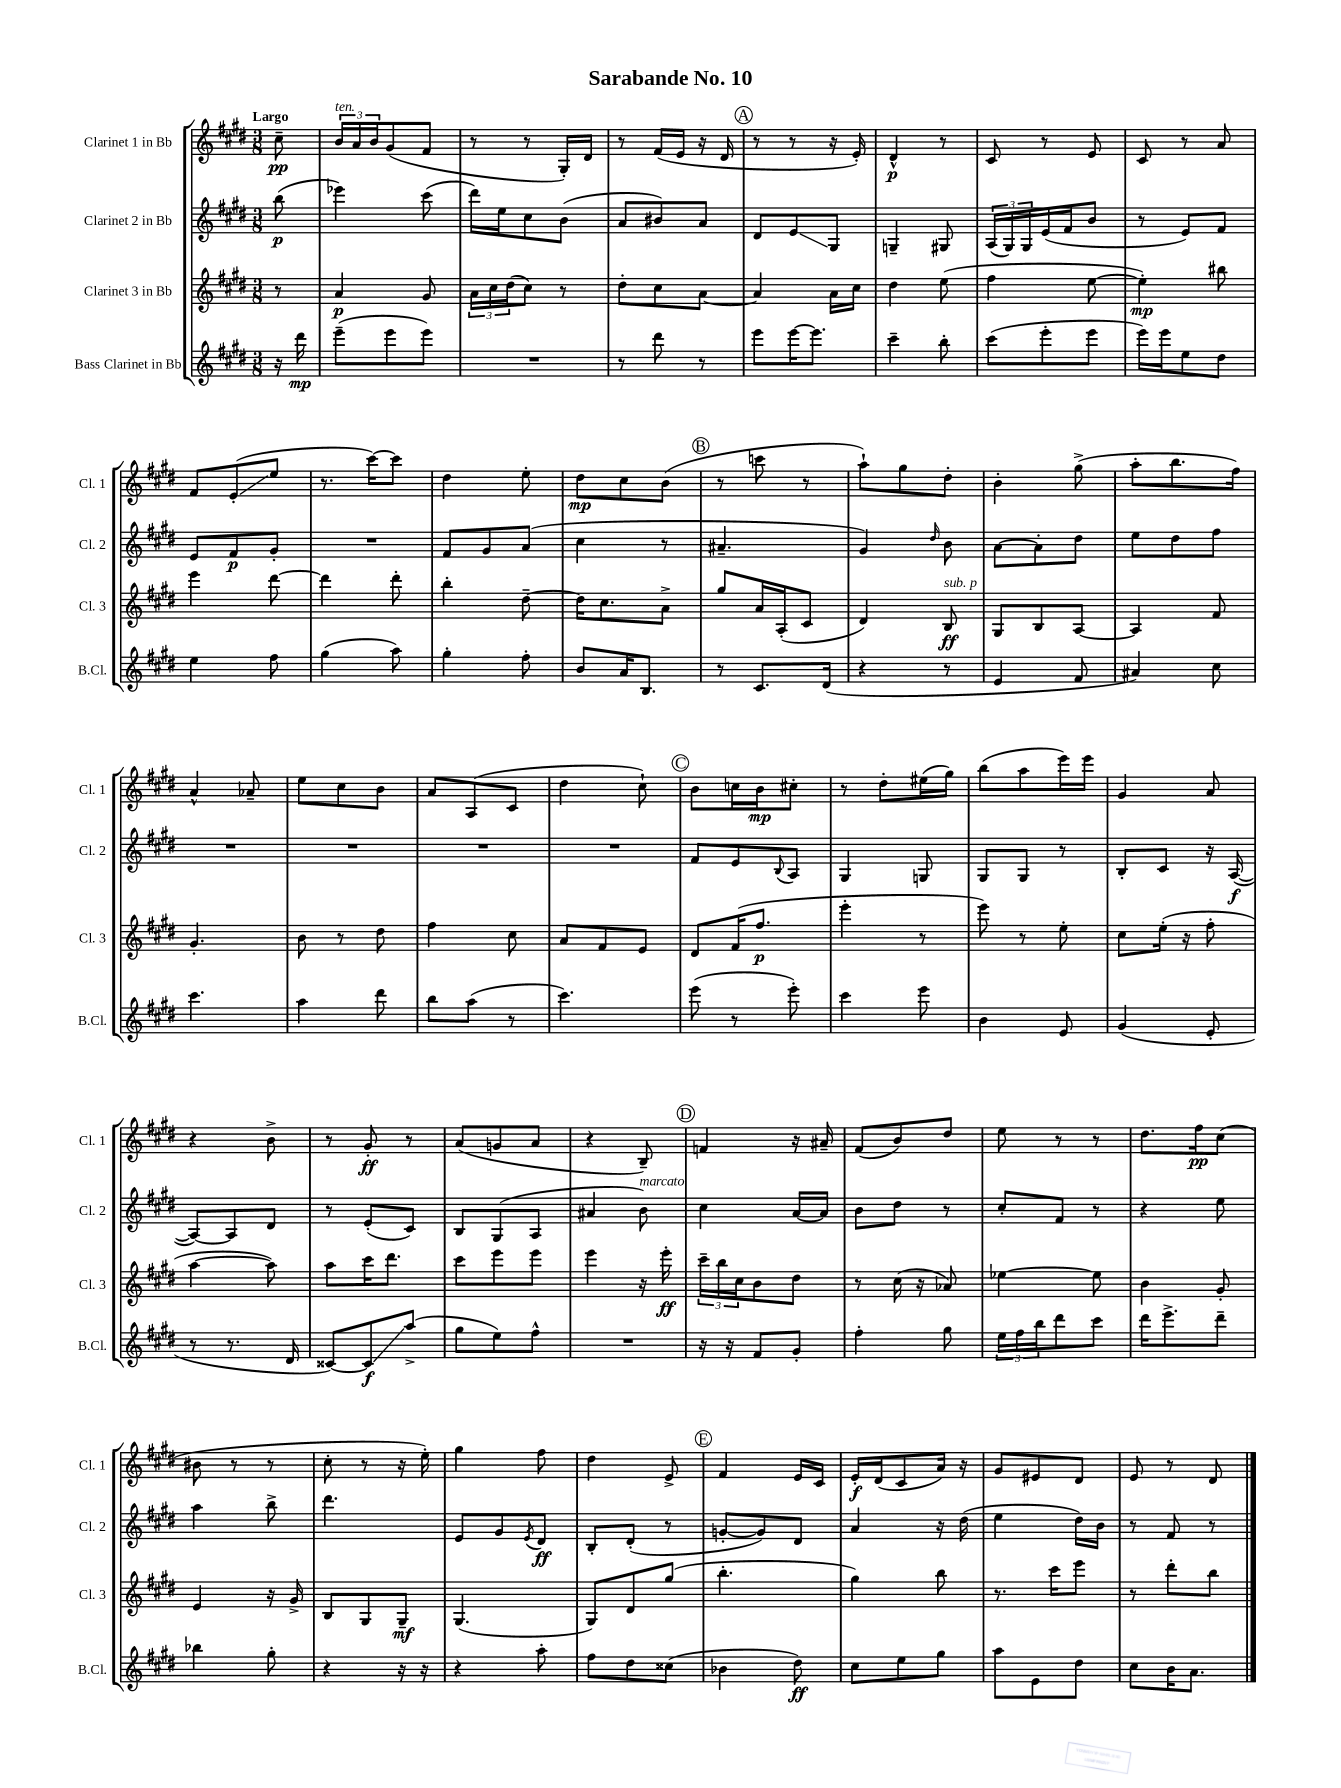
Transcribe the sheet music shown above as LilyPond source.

\header { title = "Sarabande No. 10" }
<<
\new StaffGroup <<
\new Staff = "s0" \with { instrumentName = "Clarinet 1 in Bb" shortInstrumentName = "Cl. 1" } {
    \clef treble \key e \major \numericTimeSignature \time 3/8 \partial 8 \tempo "Largo"
    cis''8--\pp |
    \tuplet 3/2 { b'16^\markup { \italic "ten." } a'16 b'16 } gis'8( fis'8 |
    r8 r8 gis16-.) dis'16 |
    r8 fis'16( e'16 r16 dis'16 |
    \mark \markup { \circle "A" } r8 r8 r16 e'16-.) |
    dis'4-^\p r8 |
    cis'8 r8 e'8 |
    cis'8 r8 a'8 |
    fis'8 e'8-.\glissando( e''8 |
    r8. cis'''16~) cis'''8 |
    dis''4 e''8-. |
    dis''8\mp cis''8 b'8( |
    \mark \markup { \circle "B" } r8 c'''8 r8 |
    a''8-!) gis''8 dis''8-. |
    b'4-. gis''8->( |
    a''8-. b''8. fis''16) |
    a'4-^ aes'8-- |
    e''8 cis''8 b'8 |
    a'8 a8( cis'8 |
    dis''4 cis''8-!) |
    \mark \markup { \circle "C" } b'8 c''16 b'16\mp cis''8-. |
    r8 dis''8-. eis''16( gis''16) |
    b''8( a''8 e'''16) e'''16 |
    gis'4 a'8 |
    r4 b'8-> |
    r8 gis'8-.\ff r8 |
    a'8( g'8 a'8 |
    r4 b8--) |
    \mark \markup { \circle "D" } f'4 r16 ais'16-- |
    fis'8( b'8) dis''8 |
    e''8 r8 r8 |
    dis''8. fis''16\pp cis''8( |
    bis'8 r8 r8 |
    cis''8-. r8 r16 e''16-.) |
    gis''4 fis''8 |
    dis''4 e'8-> |
    \mark \markup { \circle "E" } fis'4 e'16 cis'16 |
    e'16-.\f dis'16( cis'8 a'16) r16 |
    gis'8 eis'8 dis'8 |
    e'8 r8 dis'8 \bar "|." |
}
\new Staff = "s1" \with { instrumentName = "Clarinet 2 in Bb" shortInstrumentName = "Cl. 2" } {
    \clef treble \key e \major \numericTimeSignature \time 3/8 \partial 8
    b''8\p( |
    ees'''4) cis'''8( |
    dis'''16) e''16 cis''8 b'8( |
    a'8 bis'8) a'8 |
    \mark \markup { \circle "A" } dis'8 e'8\glissando gis8 |
    g4-- gis8 |
    \tuplet 3/2 { a16( gis16) gis16 } e'16( fis'16 b'8 |
    r8 e'8) fis'8 |
    e'8 fis'8\p gis'8-. |
    R4. |
    fis'8 gis'8 a'8( |
    cis''4 r8 |
    \mark \markup { \circle "B" } ais'4.-- |
    gis'4) \grace { dis''16 } b'8 |
    a'8~ a'8-. dis''8 |
    e''8 dis''8 fis''8 |
    R4. |
    R4. |
    R4. |
    R4. |
    \mark \markup { \circle "C" } fis'8 e'8 \appoggiatura { b8 } a8 |
    gis4 g8 |
    gis8 gis8 r8 |
    b8-. cis'8 r16 a16~\f( |
    a8~) a8 dis'8 |
    r8 e'8-.( cis'8) |
    b8 gis8( a8 |
    ais'4 b'8^\markup { \italic "marcato" }) |
    \mark \markup { \circle "D" } cis''4 a'16~ a'16 |
    b'8 dis''8 r8 |
    cis''8-. fis'8 r8 |
    r4 e''8 |
    a''4 b''8-> |
    dis'''4. |
    e'8 gis'8 \acciaccatura { e'8 } dis'8\ff |
    b8-. dis'8-.( r8 |
    \mark \markup { \circle "E" } g'8~-. g'8) dis'8 |
    a'4 r16 dis''16( |
    e''4 dis''16) b'16 |
    r8 fis'8 r8 \bar "|." |
}
\new Staff = "s2" \with { instrumentName = "Clarinet 3 in Bb" shortInstrumentName = "Cl. 3" } {
    \clef treble \key e \major \numericTimeSignature \time 3/8 \partial 8
    r8 |
    a'4\p gis'8 |
    \tuplet 3/2 { a'16 cis''16 dis''16( } cis''8) r8 |
    dis''8-. cis''8 a'8~ |
    \mark \markup { \circle "A" } a'4 a'16 cis''16 |
    dis''4 e''8( |
    fis''4 e''8~ |
    e''4-.\mp) bis''8 |
    e'''4 dis'''8~ |
    dis'''4 dis'''8-. |
    b''4-. dis''8~-- |
    dis''16 cis''8. a'8-> |
    \mark \markup { \circle "B" } gis''8 a'16 a16-.( cis'8 |
    dis'4) b8\ff^\markup { \italic "sub. p" } |
    gis8 b8 a8~ |
    a4 fis'8 |
    gis'4.-. |
    b'8 r8 dis''8 |
    fis''4 cis''8 |
    a'8 fis'8 e'8 |
    \mark \markup { \circle "C" } dis'8 fis'16( fis''8.\p |
    e'''4-. r8 |
    e'''8) r8 e''8-. |
    cis''8 e''16-.( r16 fis''8-. |
    a''4~ a''8) |
    a''8 cis'''16 dis'''8. |
    cis'''8 e'''8 e'''8 |
    e'''4 r16 e'''16-.\ff |
    \mark \markup { \circle "D" } \tuplet 3/2 { cis'''16-- b''16 cis''16 } b'8 dis''8 |
    r8 cis''16( r16 aes'8) |
    ees''4~ ees''8 |
    b'4 gis'8-. |
    e'4 r16 gis'16-> |
    b8 gis8 gis8--\mf |
    gis4.( |
    gis8) dis'8 gis''8( |
    \mark \markup { \circle "E" } b''4.-. |
    gis''4) b''8 |
    r8. cis'''16 e'''8 |
    r8 dis'''8-. b''8 \bar "|." |
}
\new Staff = "s3" \with { instrumentName = "Bass Clarinet in Bb" shortInstrumentName = "B.Cl." } {
    \clef treble \key e \major \numericTimeSignature \time 3/8 \partial 8
    r16 dis'''16\mp |
    e'''8--( e'''8 e'''8) |
    R4. |
    r8 dis'''8 r8 |
    \mark \markup { \circle "A" } e'''8 e'''16~ e'''8. |
    cis'''4-- b''8-. |
    cis'''8( e'''8-. e'''8 |
    e'''16) e'''16 e''8 dis''8 |
    e''4 fis''8 |
    gis''4( a''8) |
    gis''4-. fis''8-. |
    b'8 a'16 b8. |
    \mark \markup { \circle "B" } r8 cis'8. dis'16( |
    r4 r8 |
    e'4 fis'8 |
    ais'4) cis''8 |
    cis'''4. |
    a''4 dis'''8 |
    b''8 a''8( r8 |
    cis'''4.) |
    \mark \markup { \circle "C" } e'''8( r8 e'''8-.) |
    cis'''4 e'''8 |
    b'4 e'8 |
    gis'4( e'8-. |
    r8 r8. dis'16 |
    cisis'8~) cisis'8\glissando\f a''8->( |
    gis''8 e''8) fis''8-^ |
    R4. |
    \mark \markup { \circle "D" } r16 r16 fis'8 gis'8-. |
    fis''4-. gis''8 |
    \tuplet 3/2 { e''16 fis''16 b''16 } dis'''8 cis'''8 |
    dis'''16 e'''8.-> dis'''8-- |
    bes''4 gis''8-. |
    r4 r16 r16 |
    r4 a''8-. |
    fis''8 dis''8 cisis''8( |
    \mark \markup { \circle "E" } bes'4 dis''8\ff) |
    cis''8 e''8 gis''8 |
    a''8 e'8 dis''8 |
    cis''8 b'16 a'8. \bar "|." |
}
>>
>>
\layout { \context { \Score \remove "Bar_number_engraver" } }
